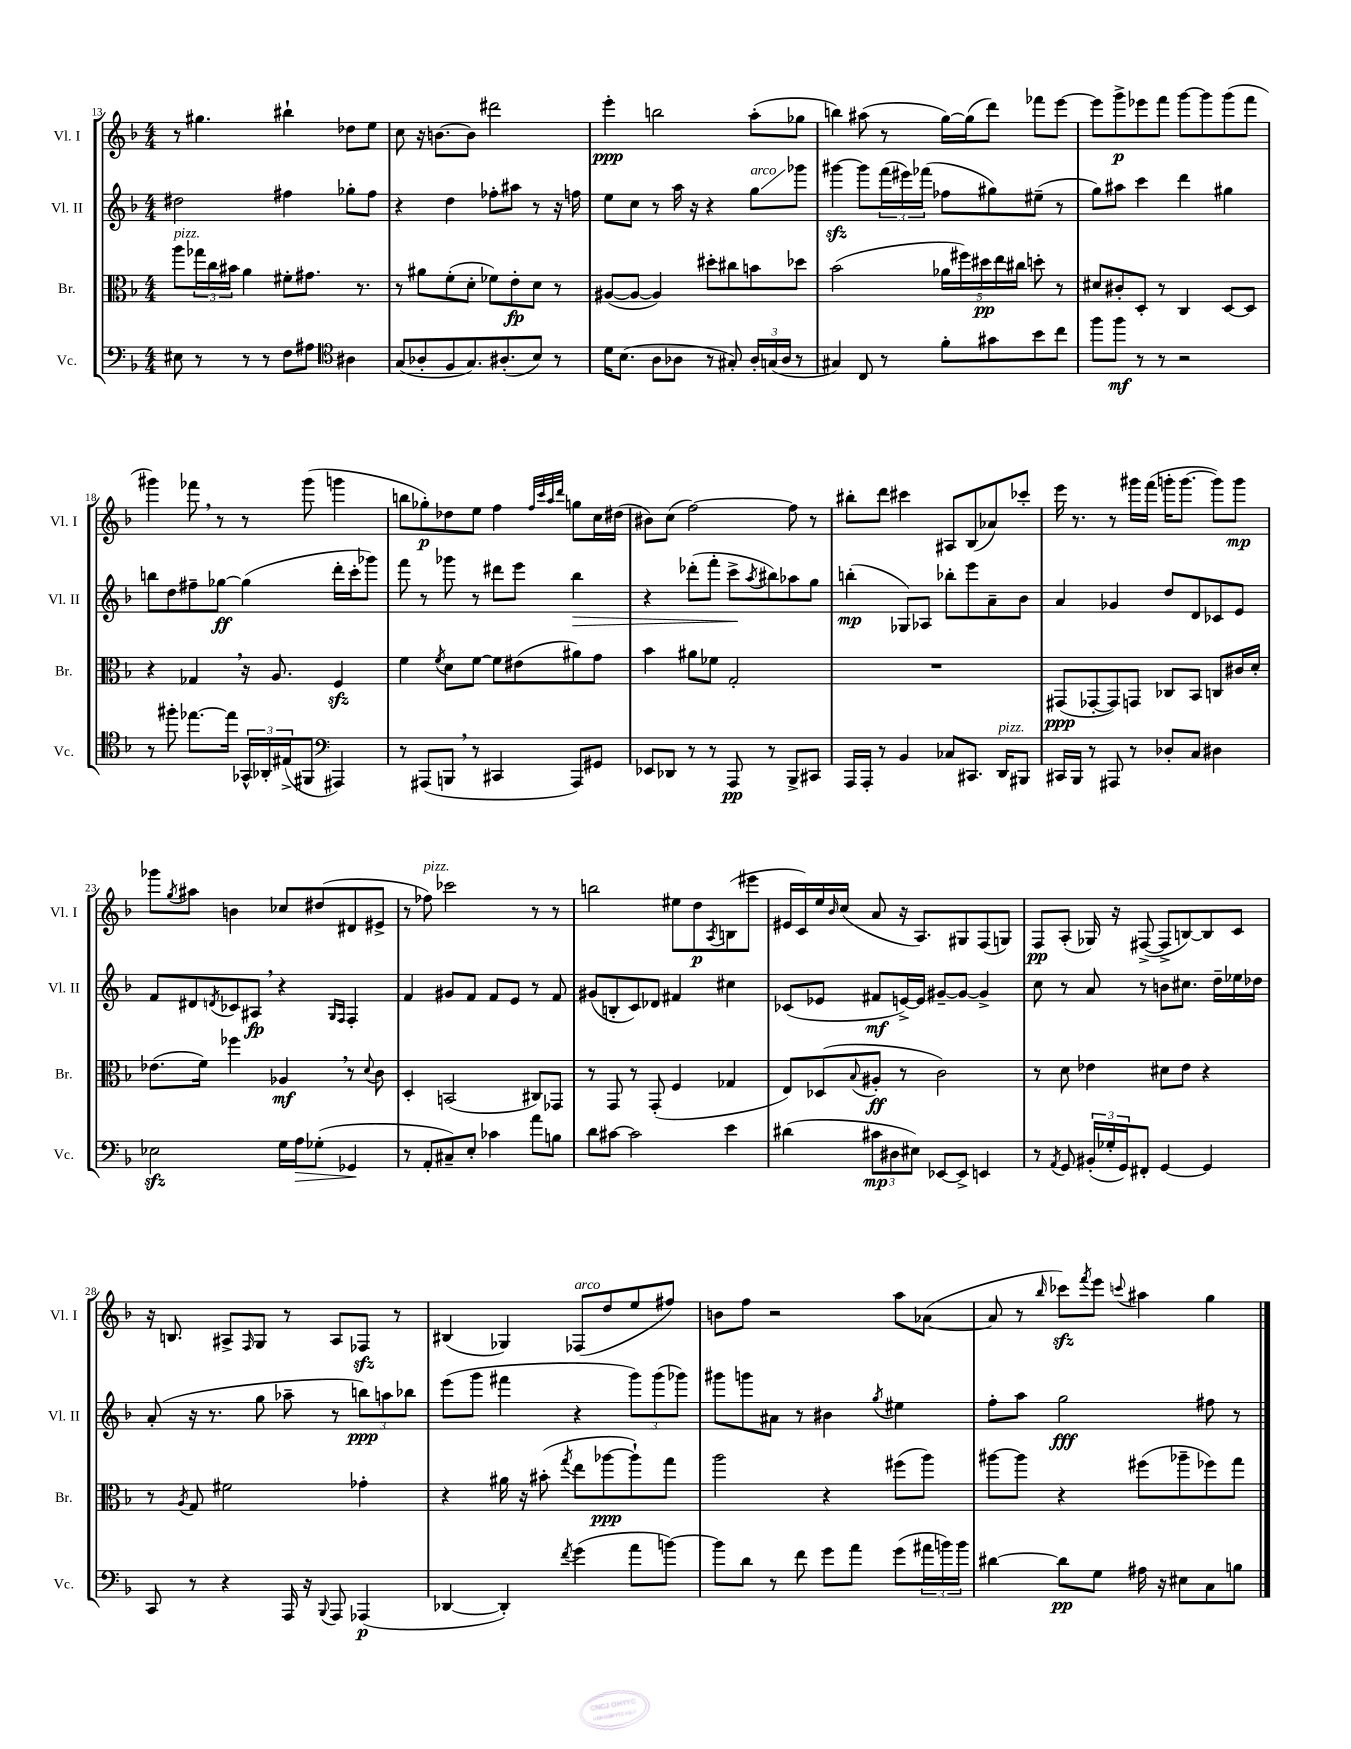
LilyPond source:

<<
\new StaffGroup <<
\new Staff = "s0" \with { instrumentName = "Vl. I" shortInstrumentName = "Vl. I" } {
    \clef treble \key f \major \numericTimeSignature \time 4/4
    r8 gis''4. bis''4-! des''8 e''8 |
    c''8 r16 b'8.~ b'8 dis'''2 |
    e'''4-.\ppp b''2 a''8-.( ges''8 |
    b''4) ais''8( r8 g''16~) g''16( d'''8) fes'''8 e'''8~ |
    e'''8 g'''8->\p ees'''8 f'''8 g'''8~ g'''8 g'''8( f'''8 |
    gis'''4) fes'''8 \breathe r8 r8 gis'''8( g'''4 |
    b''8 ges''8-.\p) des''8 e''8 f''4 \grace { f''32 c'''32 a''32 d'''32 } g''8 c''16 dis''16( |
    bis'8) c''8( f''2~) f''8 r8 |
    bis''8-. d'''8 cis'''4 ais8 bes8( aes'8) ces'''8-. |
    e'''16 r8. r8 gis'''16 f'''16( g'''16-. g'''8.~ g'''8) g'''8\mp |
    ges'''8 \acciaccatura { g''8 } ais''8 b'4 ces''8 dis''8( dis'8 eis'8-> |
    r8 fes''8^\markup { \italic "pizz." }) ces'''2 r8 r8 |
    b''2 eis''8 d''8\p \acciaccatura { a8 } b8( eis'''8 |
    eis'16 c'16) e''16 \grace { bes'16 } c''16( a'8 r16 a8.) gis8 f8( g8) |
    f8\pp a8-.( ges16) r16 fis8~->( fis8-> b8~) b8 c'8 |
    r16 b8. ais8-> \grace { f16 } g8 r8 ais8 fes8\sfz r8 |
    bis4( ges4) fes8^\markup { \italic "arco" }( d''8 e''8 fis''8) |
    b'8 f''8 r2 a''8 aes'8~( |
    aes'8 r8 \grace { bes''16 } ces'''8\sfz) \acciaccatura { f'''8 } e'''8 \appoggiatura { c'''8 } ais''4 g''4 \bar "|." |
}
\new Staff = "s1" \with { instrumentName = "Vl. II" shortInstrumentName = "Vl. II" } {
    \clef treble \key f \major \numericTimeSignature \time 4/4
    dis''2 fis''4 ges''8-. fis''8 |
    r4 d''4 fes''8-. ais''8 r8 r16 f''16 |
    e''8 c''8 r8 a''16 r16 r4 g''8\glissando^\markup { \italic "arco" } ges'''8 |
    gis'''4~\sfz gis'''8 \tuplet 3/2 { f'''16( eis'''16) fes'''16( } fes''8 gis''8) eis''8--( r8 |
    g''8) ais''8 c'''4 d'''4 gis''4 |
    b''8 d''8 fis''8-- ges''8~\ff ges''4( d'''16-. c'''16-. ges'''8) |
    f'''8 r8 ges'''8 r8 dis'''8 e'''8 bes''4\> |
    r4 des'''8-.( f'''8-. c'''8->\! \acciaccatura { a''8 } bis''8) aes''8 g''8 |
    b''4-.\mp( ges8) aes8 bes''8-. e'''8 a'8-- bes'8 |
    a'4 ges'4 d''8 d'8 ces'8 e'8 |
    f'8 dis'8 \acciaccatura { d'8 } ces'8 ais8\fp \breathe r4 \grace { g16 f16 } f4-. |
    f'4 gis'8 f'8 f'8 e'8 r8 f'8 |
    gis'8( b8-. c'8) des'8 fis'4 cis''4 |
    ces'8( ees'8 fis'8\mf e'16~->) e'16 gis'8~-- gis'8~ gis'4-> |
    c''8 r8 a'8 r8 b'8 cis''8. d''16-- ees''16 des''16 |
    a'8-.( r16 r8. g''8 aes''8-- r8 \tuplet 3/2 { b''8\ppp) a''8 bes''8 } |
    e'''8( g'''8 fis'''4 r4 \tuplet 3/2 { g'''8) g'''8( ges'''8) } |
    gis'''8 g'''8 ais'8 r8 bis'4 \acciaccatura { g''8 } eis''4 |
    f''8-. a''8 g''2\fff fis''8 r8 \bar "|." |
}
\new Staff = "s2" \with { instrumentName = "Br." shortInstrumentName = "Br." } {
    \clef alto \key f \major \numericTimeSignature \time 4/4
    a''8^\markup { \italic "pizz." } \tuplet 3/2 { ges''16 c''16 bis'16 } a'4 fis'8-. gis'8. r8. |
    r8 ais'8 f'8-.( d'8-. fes'8) e'8-.\fp d'8 r8 |
    ais8~( ais8~ ais4) dis''8-. cis''8 b'8 des''8 |
    bes'2( \tuplet 5/4 { aes'16 fis''16) dis''16\pp e''16 cis''16 } d''8-. r8 |
    dis'8 cis'8-. d8-. r8 c4 d8~ d8 |
    r4 ges4 \breathe r16 a8. f4\sfz |
    f'4 \acciaccatura { f'8 } d'8 f'8~ f'8 eis'8( ais'8) g'8 |
    bes'4 ais'8 fes'8 g2-. |
    R1 |
    gis,8\ppp( ges,8~-. ges,8) g,8 ces8 bes,8 c8 cis'16 d'16-. |
    ees'8.( f'16) fes''4 aes4\mf \breathe r8 \appoggiatura { d'8 } c'8 |
    d4-. b,2( cis8) ges,8 |
    r8 g,8 r8 g,8-.( f4 ges4 |
    e8) des8( \appoggiatura { bes8 } ais8-.\ff r8 c'2) |
    r8 d'8 ees'4 dis'8 ees'8 r4 |
    r8 \acciaccatura { a8 } g8 fis'2 ges'4-. |
    r4 ais'16 r16 bis'8-.( \acciaccatura { g''8 } e''8 aes''8~\ppp aes''8-!) g''8 |
    a''2 r4 fis''8( a''8) |
    ais''8~ ais''8 r4 fis''8( aes''8-- fes''8) g''8 \bar "|." |
}
\new Staff = "s3" \with { instrumentName = "Vc." shortInstrumentName = "Vc." } {
    \clef bass \key f \major \numericTimeSignature \time 4/4
    eis8 r8 r8 r8 f8 ais8 \clef tenor ais4 |
    g8( aes8-. f8 g8.) ais8.-.( bes8) r8 |
    d'16 bes8.( a8 aes8 r8 gis8-.) \tuplet 3/2 { aes16-. g16( aes16 } r8 |
    gis4) c8 r8 f'8-. gis'8 bes'8 c''8 |
    f''8 f''8\mf r8 r8 r2 |
    r8 fis''8-. ees''8.~ ees''16 \tuplet 3/2 { ges,16-^ aes,16-. eis16->( } fis,8 \clef bass ais,,4) |
    r8 ais,,8( b,,8 \breathe r8 cis,4 ais,,8) gis,8 |
    ees,8 des,8 r8 r8 a,,8\pp r8 bes,,8-> cis,8 |
    a,,16 a,,16-. r8 bes,4 ces8 cis,8. d,16^\markup { \italic "pizz." } bis,,8 |
    cis,16 bes,,16 r8 ais,,8 r8 des8-. c8 dis4 |
    ees2\sfz g16 a16\> ges8-.( ges,4\! |
    r8 a,8-. cis8--) e8-. ces'4 a'8 b8 |
    d'8 cis'8~ cis'2 e'4 |
    dis'4( \tuplet 3/2 { cis'8\mp dis8 eis8) } ees,8~ ees,8-> e,4 |
    r8 \acciaccatura { a,8 } g,8 \tuplet 3/2 { bis,16-.( ges16-. g,16) } fis,8-. g,4~ g,4 |
    c,8 r8 r4 a,,16 r16 \appoggiatura { bes,,8 } a,,8 aes,,4\p( |
    des,4~ des,4-.) \acciaccatura { f'8 } g'4( a'8 b'8~) |
    b'8 d'8 r8 f'8 g'8 a'8 g'8( \tuplet 3/2 { ais'16 b'16) b'16 } |
    dis'4~ dis'8\pp g8 ais16 r16 eis8 c8 b8 \bar "|." |
}
>>
>>
\layout { \context { \Score currentBarNumber = #13 } }
